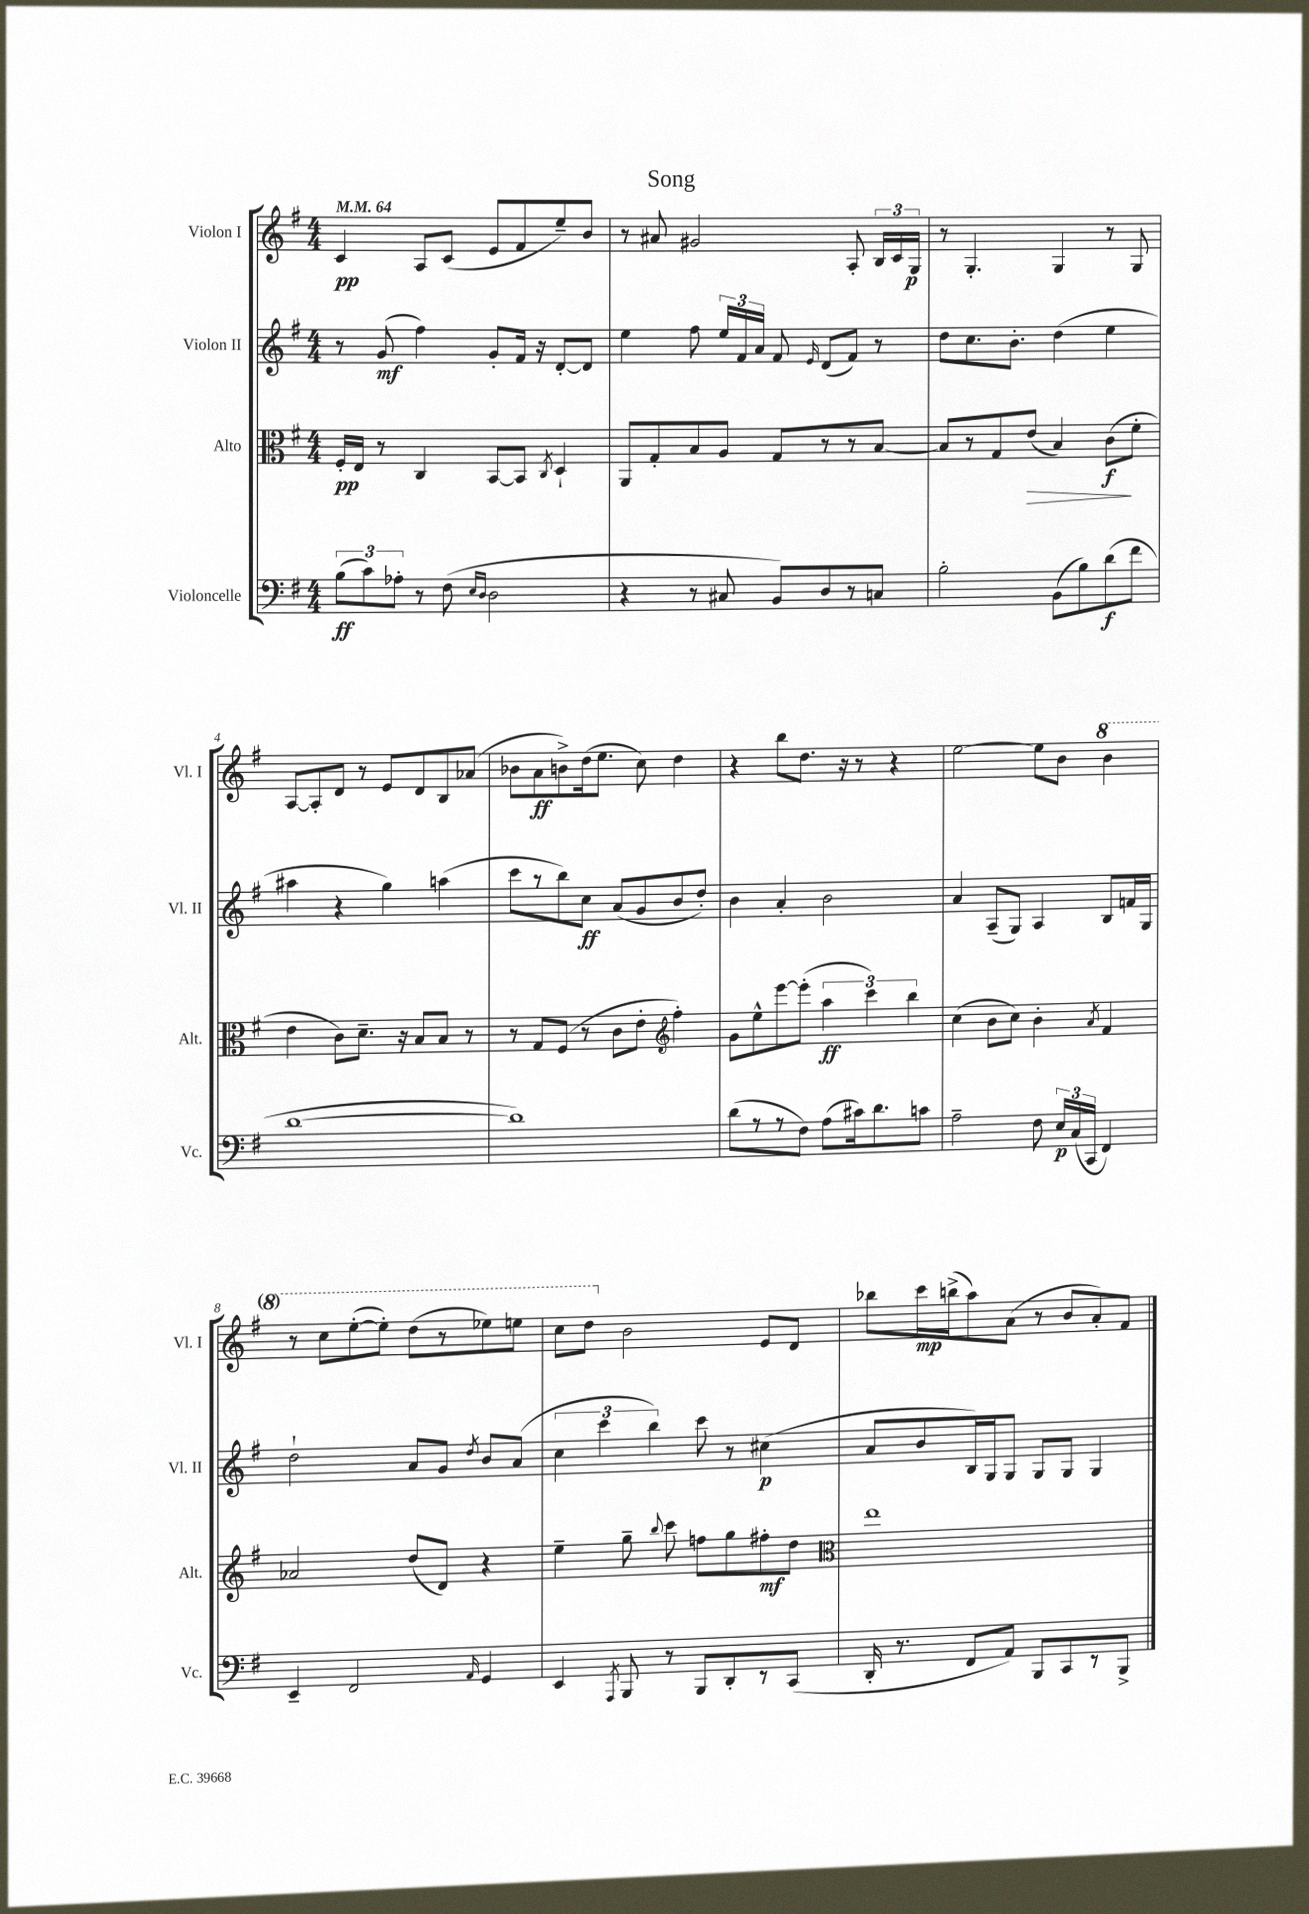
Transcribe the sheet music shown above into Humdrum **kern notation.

**kern	**dynam	**kern	**dynam	**kern	**dynam	**kern	**dynam
*part4	*part4	*part3	*part3	*part2	*part2	*part1	*part1
*staff4	*staff4	*staff3	*staff3	*staff2	*staff2	*staff1	*staff1
*I"Violoncelle	*	*I"Alto	*	*I"Violon II	*	*I"Violon I	*
*I'Vc.	*	*I'Alt.	*	*I'Vl. II	*	*I'Vl. I	*
*clefF4	*	*clefC3	*	*clefG2	*	*clefG2	*
*k[f#]	*	*k[f#]	*	*k[f#]	*	*k[f#]	*
*M4/4	*	*M4/4	*	*M4/4	*	*M4/4	*
*MM64	*	*MM64	*	*MM64	*	*MM64	*
=1	=1	=1	=1	=1	=1	=1	=1
(12B\L	ff	16F#'/LL	pp	8r	.	4c/	pp
.	.	16E/JJ	.	.	.	.	.
12c\)	.	.	.	.	.	.	.
.	.	8r	.	(8g/	mf	.	.
12A-X'\J	.	.	.	.	.	.	.
8r	.	4C/	.	4ff#\)	.	8A/L	.
(8F#\	.	.	.	.	.	(8c/J	.
16qqE/LL	.	.	.	.	.	.	.
16qqD/JJ	.	.	.	.	.	.	.
2D\	.	[8BB/L	.	8g'/L	.	8e/L	.
.	.	8BB/J]	.	16f#/Jk	.	8f#/	.
.	.	.	.	16r	.	.	.
.	.	8qC/	.	.	.	.	.
.	.	4D`/	.	[8d'/L	.	8ee~/)	.
.	.	.	.	8d/J]	.	8b/J	.
=2	=2	=2	=2	=2	=2	=2	=2
4r	.	8AA/L	.	4ee\	.	8r	.
.	.	8G'/	.	.	.	8a#X/	.
8r	.	8B/	.	8ff#\	.	2g#X/	.
8C#X/	.	8A/J	.	24ee/LL	.	.	.
.	.	.	.	24f#/	.	.	.
.	.	.	.	24a/JJ	.	.	.
8BB/L)	.	8G/L	.	8f#/	.	.	.
.	.	.	.	16qqe/	.	.	.
8D/	.	8r	.	(8d/L	.	.	.
8r	.	8r	.	8f#/J)	.	8A'/	.
8Cn/J	.	[8B/J	.	8r	.	24B/LL	.
.	.	.	.	.	.	24c/	.
.	.	.	.	.	.	24G/JJ	p
=3	=3	=3	=3	=3	=3	=3	=3
2B'\	.	8B/L]	.	8dd\L	.	8r	.
.	.	8r	.	8.cc\	.	4.G'/	.
.	.	8G/	.	.	.	.	.
.	.	.	.	8.b'\J	.	.	.
!	!	!	!LO:HP:b	!	!	!	!
.	.	(8e/J	>	.	.	.	.
(8BB\L	.	4B/)	.	(4dd\	.	4G/	.
8B\)	.	.	.	.	.	.	.
(8d\	f	(8c\L	f	4ee\	.	8r	.
8f#\J	.	8f#'\J	]	.	.	8G/	.
!!LO:LB:g=z
=4	=4	=4	=4	=4	=4	=4	=4
[1d	.	4e\	.	4aa#X\	.	[8A/L	.
.	.	.	.	.	.	8A'/]	.
.	.	8c\L)	.	4r	.	8d/J	.
.	.	8.d~\J	.	.	.	8r	.
.	.	.	.	4gg\)	.	8e/L	.
.	.	16r	.	.	.	.	.
.	.	8B/L	.	.	.	8d/	.
.	.	8B/J	.	(4aan\	.	8B/	.
.	.	8r	.	.	.	(8a-X/J	.
=5	=5	=5	=5	=5	=5	=5	=5
1d])	.	8r	.	8ccc\L	.	8b-X\L	.
.	.	8G/L	.	8r	.	8a\	ff
.	.	(8F#/J	.	8bb\)	.	8bn^\)	.
.	.	8r	.	8cc\J	ff	(16dd\k	.
.	.	.	.	.	.	8.ee\J	.
.	.	8c\L	.	(8a/L	.	.	.
.	.	8e'\J	.	8g/	.	8cc\)	.
*	*	*clefG2	*	*	*	*	*
.	.	4ff#'\)	.	8b/	.	4dd\	.
.	.	.	.	8dd'/J)	.	.	.
=6	=6	=6	=6	=6	=6	=6	=6
(8d\L	.	8g\L	.	4b\	.	4r	.
8r	.	8ee^^\	.	.	.	.	.
8r	.	[8eee\	.	4a'/	.	8bb\L	.
8F#\J)	.	(8eee'\J]	.	.	.	8.dd\J	.
(8A\L	.	6aa\	ff	2b\	.	.	.
.	.	.	.	.	.	16r	.
16c#X\k)	.	.	.	.	.	8r	.
.	.	6ccc\)	.	.	.	.	.
8.d\	.	.	.	.	.	.	.
.	.	.	.	.	.	4r	.
.	.	6bb\	.	.	.	.	.
8cn\J	.	.	.	.	.	.	.
=7	=7	=7	=7	=7	=7	=7	=7
2A~\	.	(4cc\	.	4a/	.	[2ee\	.
.	.	8b\L	.	(8A~/L	.	.	.
.	.	8cc\J)	.	8G/J)	.	.	.
8F#\	.	4b'\	.	4A/	.	8ee\L]	.
24E/LL	p	.	.	.	.	8b\J	.
(24C/	.	.	.	.	.	.	.
24CC/JJ	.	.	.	.	.	.	.
.	.	8qa/	.	.	.	.	.
*	*	*	*	*	*	*8va	*
4FF#/)	.	4f#/	.	8B/L	.	4bb\	.
.	.	.	.	16fn/L	.	.	.
.	.	.	.	16G/JJ	.	.	.
!!LO:LB:g=z
=8	=8	=8	=8	=8	=8	=8	=8
4EE~/	.	2a-X/	.	2dd`\	.	8r	.
.	.	.	.	.	.	8ccc\L	.
2FF#/	.	.	.	.	.	([8eee'\	.
.	.	.	.	.	.	8eee'\J])	.
.	.	(8dd/L	.	8a/L	.	(8ddd\L	.
.	.	8d/J)	.	8g/J	.	8r	.
16qqAA/	.	.	.	8qdd/	.	.	.
4GG/	.	4r	.	8b/L	.	8eee-X\)	.
.	.	.	.	(8a/J	.	8eeen\J	.
=9	=9	=9	=9	=9	=9	=9	=9
4EE/	.	4ee~\	.	6cc\	.	8ccc\L	.
.	.	.	.	.	.	8ddd\J	.
.	.	.	.	6ccc\	.	.	.
8qAAA/	.	.	.	.	.	.	.
*	*	*	*	*	*	*X8va	*
8BBB/	.	8gg~\	.	.	.	2b\	.
.	.	.	.	6bb\)	.	.	.
.	.	8qqbb/	.	.	.	.	.
8r	.	8ccc\	.	.	.	.	.
8BBB/L	.	8ffn\L	.	8ccc\	.	.	.
8DD'/	.	8gg\	.	8r	.	.	.
8r	.	8ff#X'\	mf	(4cc#X\	p	8e/L	.
(8CC/J	.	8dd\J	.	.	.	8d/J	.
=10	=10	=10	=10	=10	=10	=10	=10
*	*	*clefC3	*	*	*	*	*
16DD'/	.	1ee	.	8a/L	.	8bb-X\L	.
8.r	.	.	.	.	.	.	.
.	.	.	.	8b/	.	16ccc\L	mp
.	.	.	.	.	.	(16bbn^\J	.
8FF#/L	.	.	.	16B/L)	.	8aa\)	.
.	.	.	.	16G/J	.	.	.
8AA/J)	.	.	.	8G/J	.	(8a\J	.
8BBB/L	.	.	.	8G/L	.	8r	.
8CC/	.	.	.	8G/J	.	8b/L	.
8r	.	.	.	4G/	.	8a'/)	.
8BBB^/J	.	.	.	.	.	8f#/J	.
==	==	==	==	==	==	==	==
*-	*-	*-	*-	*-	*-	*-	*-
